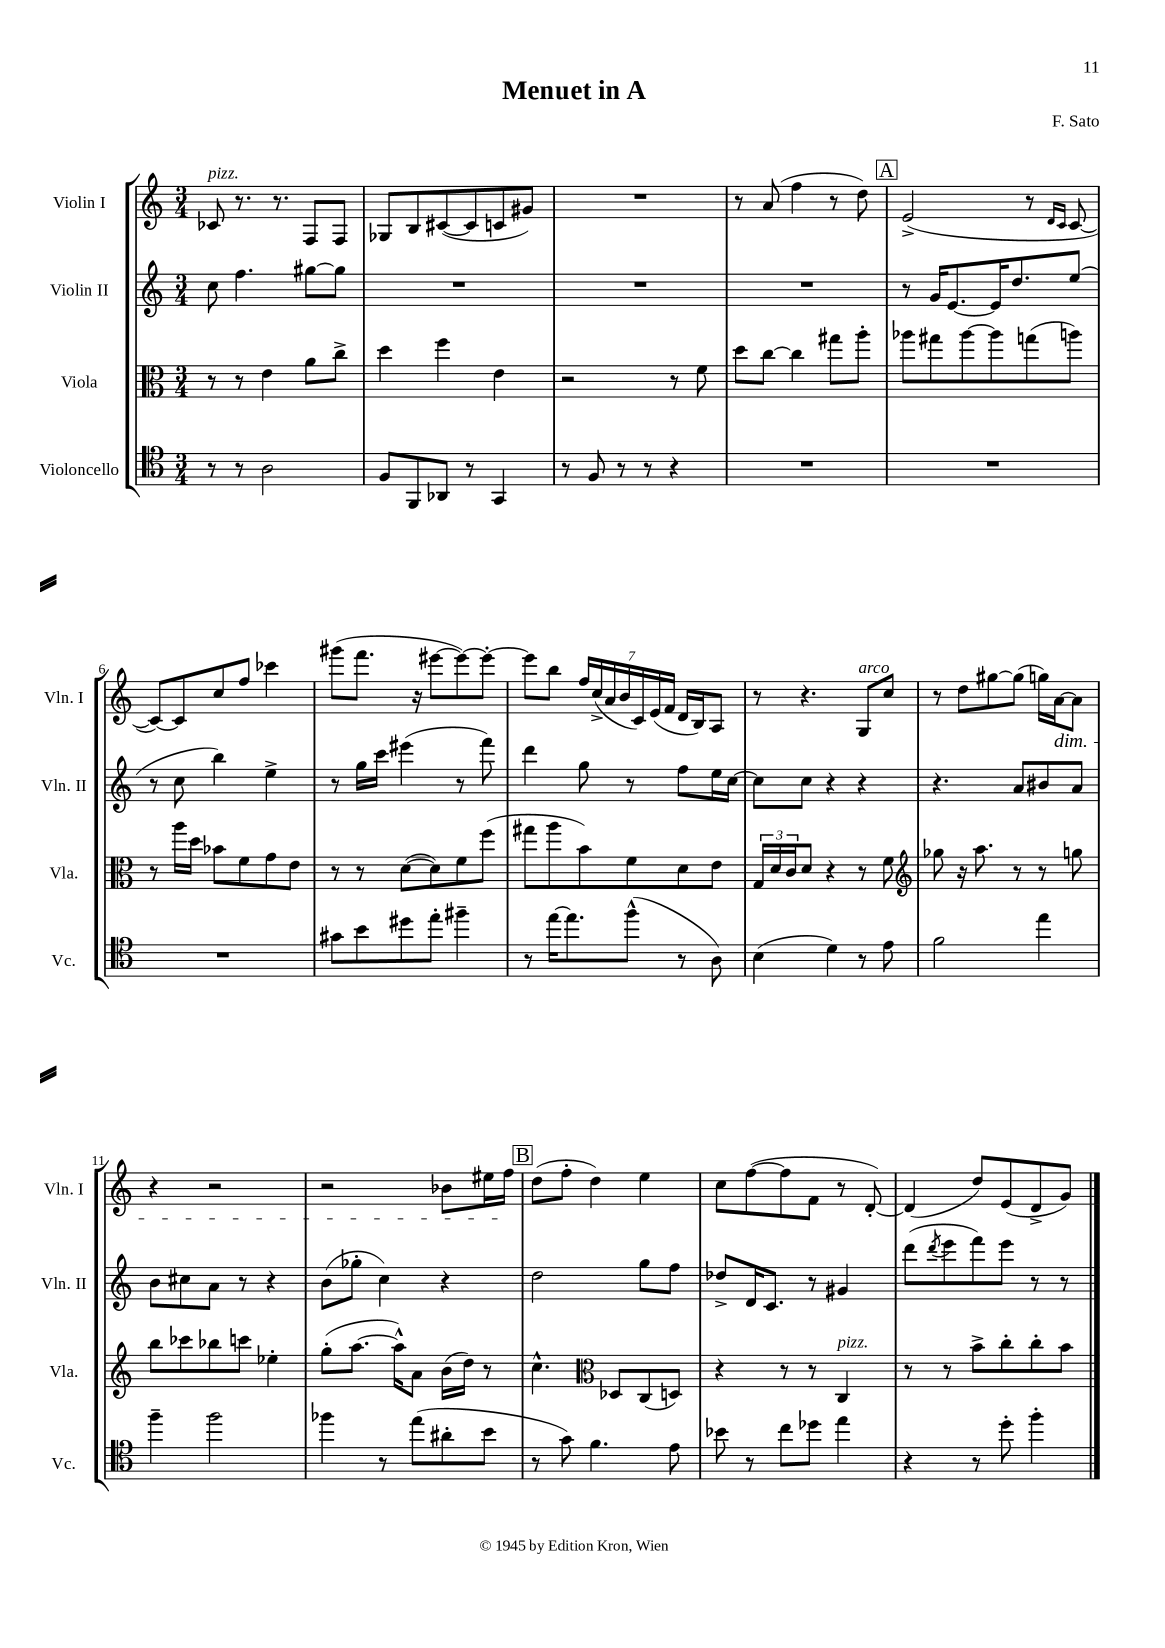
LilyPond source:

\header { title = "Menuet in A" composer = "F. Sato" }
<<
\new StaffGroup <<
\new Staff = "s0" \with { instrumentName = "Violin I" shortInstrumentName = "Vln. I" } {
    \clef treble \key c \major \numericTimeSignature \time 3/4
    ces'8^\markup { \italic "pizz." } r8. r8. f8 f8 |
    ges8 b8 cis'8~( cis'8 c'8 gis'8) |
    R2. |
    r8 a'8( f''4 r8 d''8) |
    \mark \markup { \box "A" } e'2->( r8 \grace { d'16 c'16 } c'8~ |
    c'8~) c'8 c''8 f''8 ces'''4 |
    gis'''8( f'''8. r16 eis'''8~ eis'''8~) eis'''8~-. |
    eis'''8 b''8 \tuplet 7/4 { f''16 c''16->( a'16 b'16 c'16) e'16( f'16 } d'16 b16) a8 |
    r8 r4. g8^\markup { \italic "arco" } c''8 |
    r8 d''8 gis''8~ gis''8( g''16) a'16~\dim a'8 |
    r4 r2 |
    r2 bes'8 eis''16 f''16\! |
    \mark \markup { \box "B" } d''8( f''8-. d''4) e''4 |
    c''8 f''8~( f''8 f'8 r8 d'8~-.) |
    d'4( d''8) e'8( d'8-> g'8) \bar "|." |
}
\new Staff = "s1" \with { instrumentName = "Violin II" shortInstrumentName = "Vln. II" } {
    \clef treble \key c \major \numericTimeSignature \time 3/4
    c''8 f''4. gis''8~ gis''8 |
    R2. |
    R2. |
    R2. |
    \mark \markup { \box "A" } r8 g'16 e'8.~ e'16 d''8. e''8( |
    r8 c''8 b''4) e''4-> |
    r8 g''16 c'''16 eis'''4( r8 f'''8) |
    d'''4 g''8 r8 f''8 e''16 c''16~ |
    c''8 c''8 r4 r4 |
    r4. a'8 bis'8 a'8 |
    b'8 cis''8 a'8 r8 r4 |
    b'8( ges''8-. c''4) r4 |
    \mark \markup { \box "B" } d''2 g''8 f''8 |
    des''8-> d'16 c'8. r8 gis'4 |
    d'''8( \acciaccatura { d'''8 } e'''8 f'''8) e'''8 r8 r8 \bar "|." |
}
\new Staff = "s2" \with { instrumentName = "Viola" shortInstrumentName = "Vla." } {
    \clef alto \key c \major \numericTimeSignature \time 3/4
    r8 r8 e'4 a'8 c''8-> |
    d''4 f''4 e'4 |
    r2 r8 f'8 |
    d''8 c''8~ c''4 gis''8 a''8-. |
    \mark \markup { \box "A" } aes''8 gis''8 aes''8~ aes''8 g''8( a''8) |
    r8 a''16 d''16 bes'8 f'8 g'8 e'8 |
    r8 r8 d'8~( d'8) f'8 f''8( |
    gis''8 a''8 b'8) f'8 d'8 e'8 |
    \tuplet 3/2 { g16 d'16 c'16 } d'8 r4 r8 f'8 |
    \clef treble ges''8 r16 a''8. r8 r8 g''8 |
    b''8 ces'''8 bes''8 c'''8 ees''4-. |
    g''8-.( a''8.~ a''16-^) a'8 b'16( d''16) r8 |
    \mark \markup { \box "B" } c''4.-^ \clef alto des8 c8( d8) |
    r4 r8 r8 c4^\markup { \italic "pizz." } |
    r8 r8 b'8-> c''8-. c''8-. b'8 \bar "|." |
}
\new Staff = "s3" \with { instrumentName = "Violoncello" shortInstrumentName = "Vc." } {
    \clef tenor \key c \major \numericTimeSignature \time 3/4
    r8 r8 a2 |
    f8 f,8 aes,8 r8 g,4 |
    r8 f8 r8 r8 r4 |
    R2. |
    \mark \markup { \box "A" } R2. |
    R2. |
    gis'8 b'8 dis''8 e''8-. fis''4-- |
    r8 e''16~ e''8. f''8-^( r8 a8) |
    b4( d'4) r8 e'8 |
    f'2 e''4 |
    f''4-- f''2 |
    fes''4 r8 e''8( ais'8-. b'8 |
    \mark \markup { \box "B" } r8 g'8) f'4. e'8 |
    bes'8 r8 c''8 des''8 e''4 |
    r4 r8 d''8-. f''4-. \bar "|." |
}
>>
>>
